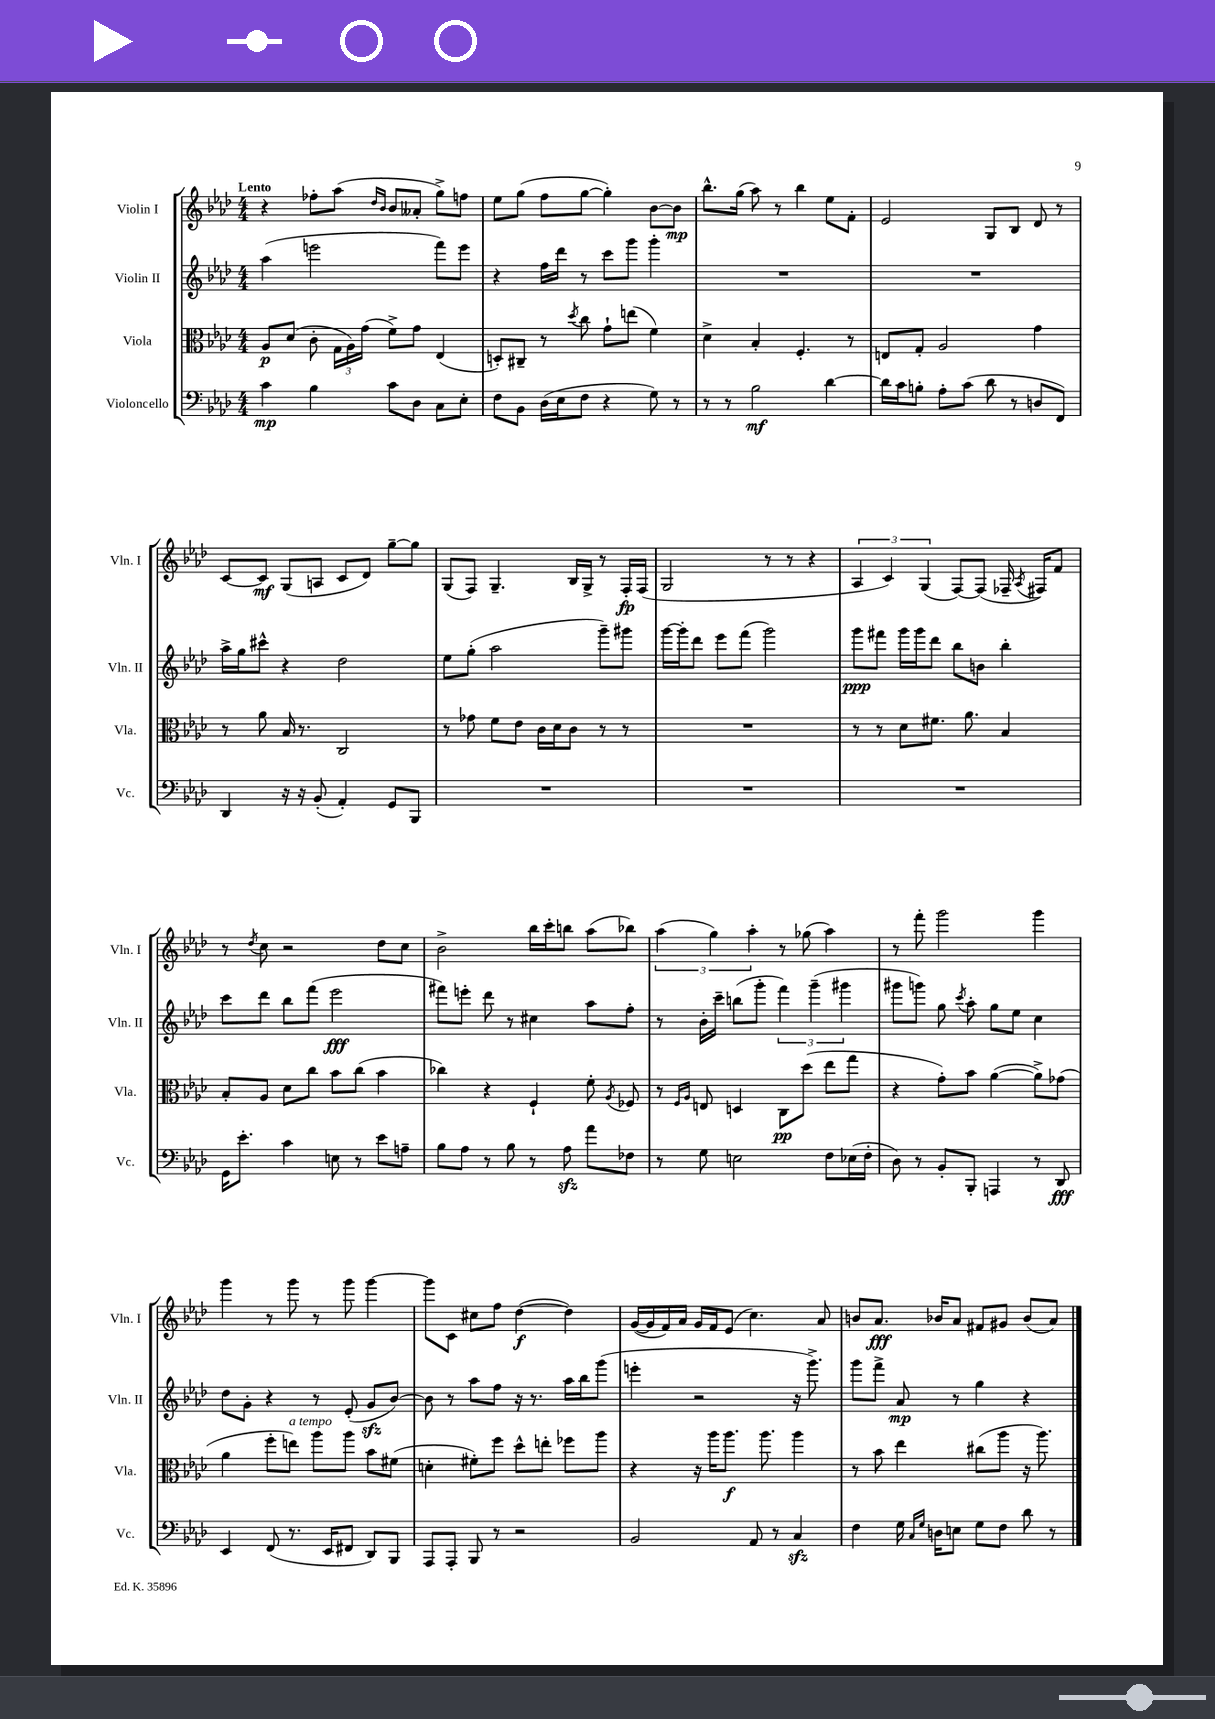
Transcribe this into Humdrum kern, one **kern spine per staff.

**kern	**dynam	**kern	**dynam	**kern	**dynam	**kern	**dynam
*part4	*part4	*part3	*part3	*part2	*part2	*part1	*part1
*staff4	*staff4	*staff3	*staff3	*staff2	*staff2	*staff1	*staff1
*I"Violoncello	*	*I"Viola	*	*I"Violin II	*	*I"Violin I	*
*I'Vc.	*	*I'Vla.	*	*I'Vln. II	*	*I'Vln. I	*
*clefF4	*	*clefC3	*	*clefG2	*	*clefG2	*
*k[b-e-a-d-]	*	*k[b-e-a-d-]	*	*k[b-e-a-d-]	*	*k[b-e-a-d-]	*
*M4/4	*	*M4/4	*	*M4/4	*	*M4/4	*
=1	=1	=1	=1	=1	=1	=1	=1
!	!	!	!	!	!	!LO:TX:a:B:t=Lento	!
4c\	mp	8A-/L	p	(4aa-\	.	4r	.
.	.	(8d-/J	.	.	.	.	.
4B-\	.	8c'\	.	2eeen\	.	8ff-X'\L	.
.	.	24G\LL	.	.	.	(8aa-\J	.
.	.	24A-\)	.	.	.	.	.
.	.	(24g\JJ	.	.	.	.	.
.	.	.	.	.	.	16qqdd-/LL	.
.	.	.	.	.	.	16qqb-/JJ	.
8c\L	.	8f^\L)	.	.	.	8b-/L	.
8D-\J	.	8g\J	.	.	.	8a--X'/J	.
8C\L	.	(4E-/	.	8fff\L)	.	8gg^\L)	.
8E-'\J	.	.	.	8eee\J	.	8ffn\J	.
=2	=2	=2	=2	=2	=2	=2	=2
8F\L	.	8Dn'/L)	.	4r	.	8ee-\L	.
8BB-\J	.	8C#X~/J	.	.	.	(8gg\J	.
(16D-\LL	.	8r	.	16ff\LL	.	8ff\L	.
16E-\J	.	.	.	16ddd-\JJ	.	.	.
.	.	8qdd-/	.	.	.	.	.
8F\J	.	8cc\	.	8r	.	[8gg\J	.
4r	.	8g`\L	.	8ccc\L	.	4gg'\])	.
.	.	(8een\J	.	8ggg\J	.	.	.
8G\)	.	4f\)	.	4ggg'\	.	[8b-\L	.
8r	.	.	.	.	.	8b-\J]	mp
=3	=3	=3	=3	=3	=3	=3	=3
8r	.	4d-^\	.	1r	.	8.bb-^^\L	.
8r	.	.	.	.	.	.	.
.	.	.	.	.	.	(16gg\Jk	.
2B-\	mf	4B-'/	.	.	.	8aa-\)	.
.	.	.	.	.	.	8r	.
.	.	4.F'/	.	.	.	4bb-\	.
[4d-\	.	.	.	.	.	8ee-\L	.
.	.	8r	.	.	.	8f'\J	.
=4	=4	=4	=4	=4	=4	=4	=4
16d-\LL]	.	8En/L	.	1r	.	2e-/	.
16c\J	.	.	.	.	.	.	.
8Bn'\J	.	8G'/J	.	.	.	.	.
8A-'\L	.	2A-/	.	.	.	.	.
(8c\J	.	.	.	.	.	.	.
8d-\	.	.	.	.	.	8G/L	.
8r	.	.	.	.	.	8B-/J	.
8Dn/L	.	4g\	.	.	.	8d-/	.
8FF/J)	.	.	.	.	.	8r	.
!!LO:LB:g=z
=5	=5	=5	=5	=5	=5	=5	=5
4DD-/	.	8r	.	16aa-^\LL	.	[8c/L	.
.	.	.	.	16gg\J	.	.	.
.	.	8a-\	.	8ccc#X^^\J	.	8c/J]	mf
16r	.	16B-/	.	4r	.	(8G/L	.
16r	.	8.r	.	.	.	.	.
(8BB-'/	.	.	.	.	.	8An/J	.
4AA-'/)	.	2C/	.	2dd-\	.	8c/L	.
.	.	.	.	.	.	8d-/J)	.
8GG/L	.	.	.	.	.	[8gg~\L	.
8BBB-/J	.	.	.	.	.	8gg\J]	.
=6	=6	=6	=6	=6	=6	=6	=6
1r	.	8r	.	8ee-\L	.	(8G/L	.
.	.	8g-X\	.	(8gg'\J	.	8F/J)	.
.	.	8f\L	.	2aa-\	.	4.G~/	.
.	.	8e-\J	.	.	.	.	.
.	.	16c\LL	.	.	.	.	.
.	.	16d-\J	.	.	.	.	.
.	.	8c\J	.	.	.	16B-/LL	.
.	.	.	.	.	.	16G^/JJ	.
.	.	8r	.	8ggg~\L)	.	8r	.
.	.	8r	.	8ggg#X\J	.	16F'/LL	fp
.	.	.	.	.	.	(16F/JJ	.
=7	=7	=7	=7	=7	=7	=7	=7
1r	.	1r	.	[16ggg\LL	.	2G/	.
.	.	.	.	16ggg'\J]	.	.	.
.	.	.	.	8ddd-\J	.	.	.
.	.	.	.	8eee-\L	.	.	.
.	.	.	.	(8fff\J	.	.	.
.	.	.	.	2ggg\)	.	8r	.
.	.	.	.	.	.	8r	.
.	.	.	.	.	.	4r	.
=8	=8	=8	=8	=8	=8	=8	=8
1r	.	8r	.	8ggg\L	ppp	6A-/	.
.	.	8r	.	8fff#X\J	.	.	.
.	.	.	.	.	.	6c/)	.
.	.	8d-\L	.	16ggg\LL	.	.	.
.	.	.	.	16ggg\J	.	.	.
.	.	.	.	.	.	(6G/	.
.	.	8.f#X\J	.	8ddd-\J	.	.	.
.	.	.	.	8bb-\L	.	[8F/L)	.
.	.	8.a-\	.	.	.	.	.
.	.	.	.	8bn\J	.	(8F/J]	.
.	.	4B-/	.	4bb-'\	.	16F-X~/	.
.	.	.	.	.	.	8qA-/	.
.	.	.	.	.	.	16F#X/KL)	.
.	.	.	.	.	.	8f/J	.
!!LO:LB:g=z
=9	=9	=9	=9	=9	=9	=9	=9
16GG\KL	.	8B-'/L	.	8ccc\L	.	8r	.
8.e-'\J	.	.	.	.	.	.	.
.	.	.	.	.	.	8qdd-/	.
.	.	8A-/J	.	8ddd-\J	.	8cc\	.
4c\	.	8d-\L	.	8bb-\L	.	2r	.
.	.	8cc\J	.	(8fff\J	.	.	.
8En\	.	8b-\L	.	2eee-\	fff	.	.
8r	.	(8cc\J	.	.	.	.	.
8e-\L	.	4b-\	.	.	.	8dd-\L	.
8An~\J	.	.	.	.	.	8cc\J	.
=10	=10	=10	=10	=10	=10	=10	=10
8B-\L	.	4cc-X\)	.	8fff#X\L)	.	2b-^\	.
8A-\J	.	.	.	8eeen'\J	.	.	.
8r	.	4r	.	8ddd-\	.	.	.
8B-\	.	.	.	8r	.	.	.
8r	.	4F`/	.	4cc#X\	.	16bb-\LL	.
.	.	.	.	.	.	16ccc'\J	.
8A-zz\	.	.	.	.	.	8bbn\J	.
8a-\L	.	8f'\	.	8aa-\L	.	(8aa-\L	.
.	.	8qA-/	.	.	.	.	.
8F-X\J	.	8F-X/	.	8ff'\J	.	8bb-X\J)	.
=11	=11	=11	=11	=11	=11	=11	=11
8r	.	8r	.	8r	.	(6aa-\	.
.	.	16qqF/LL	.	.	.	.	.
.	.	16qqA-/JJ	.	.	.	.	.
8G\	.	8En/	.	16b-'\LL	.	.	.
.	.	.	.	.	.	6gg\)	.
.	.	.	.	16ccc~\JJ	.	.	.
2En\	.	4Dn/	.	(8bbn\L	.	.	.
.	.	.	.	.	.	6aa-'\	.
.	.	.	.	8ggg'\J	.	.	.
.	.	8C\L	pp	6fff\)	.	8r	.
.	.	(8dd-\J	.	.	.	(8gg-X\	.
.	.	.	.	(6ggg~\	.	.	.
8F\L	.	8ee-\L	.	.	.	4aa-\)	.
.	.	.	.	6ggg#X\	.	.	.
(16E-X\L	.	8gg\J	.	.	.	.	.
16F'\JJ	.	.	.	.	.	.	.
=12	=12	=12	=12	=12	=12	=12	=12
8D-\)	.	4r	.	8ggg#X\L	.	8r	.
8r	.	.	.	8gggn\J)	.	8fff'\	.
8BB-'/L	.	8g'\L)	.	8gg\	.	2ggg\	.
.	.	.	.	8qccc/	.	.	.
8BBB-'/J	.	8b-\J	.	8aa-'\	.	.	.
4AAAn/	.	([4a-\	.	8gg\L	.	.	.
.	.	.	.	8ee-\J	.	.	.
8r	.	8a-^\L])	.	4cc\	.	4ggg\	.
8DD-/	fff	(8g-X\J	.	.	.	.	.
!!LO:LB:g=z
=13	=13	=13	=13	=13	=13	=13	=13
4EE-/	.	4a-\	.	8dd-\L	.	4ggg\	.
.	.	.	.	8g'\J	.	.	.
(8FF/	.	8ff'\L	.	4r	.	8r	.
!	!	!LO:TX:a:i:t=a tempo	!	!	!	!	!
8.r	.	8een\J)	.	.	.	8ggg\	.
.	.	8aa-\L	.	8r	.	8r	.
16EE-/KL	.	.	.	.	.	.	.
8FF#X/J	.	8aa-\J	.	(8e-'/	.	8ggg\	.
8DD-/L)	.	8b-\L	.	8gzz/L	.	[4ggg\	.
8BBB-/J	.	(8f#X\J	.	[8b-/J)	.	.	.
=14	=14	=14	=14	=14	=14	=14	=14
8AAA-/L	.	4dn'\	.	8b-\]	.	8ggg\L]	.
8AAA-'/J	.	.	.	8r	.	8c\J	.
8BBB-/	.	8f#X'\L)	.	8aa-\L	.	8cc#X\L	.
8r	.	8ff\J	.	8ff\J	.	8ff\J	.
2r	.	8dd-^^\L	.	16r	.	([4dd-\	f
.	.	.	.	8.r	.	.	.
.	.	8een'\J	.	.	.	.	.
.	.	8ff-X\L	.	16aa-\LL	.	4dd-\])	.
.	.	.	.	16bb-\J	.	.	.
.	.	8aa-\J	.	(8ggg\J	.	.	.
=15	=15	=15	=15	=15	=15	=15	=15
2BB-/	.	4r	.	4eeen'\	.	([16g/LL	.
.	.	.	.	.	.	16g/]	.
.	.	.	.	.	.	16f/)	.
.	.	.	.	.	.	16a-/JJ	.
.	.	16r	.	2r	.	16g/LL	.
.	.	16aa-\KL	.	.	.	16f/J	.
.	.	8.aa-\J	f	.	.	(8e-/J	.
8AA-/	.	.	.	.	.	4.cc\)	.
.	.	8.aa-\	.	.	.	.	.
8r	.	.	.	.	.	.	.
4Czz/	.	4aa-\	.	16r	.	.	.
.	.	.	.	8.ggg^\)	.	.	.
.	.	.	.	.	.	8a-/	.
=16	=16	=16	=16	=16	=16	=16	=16
4F\	.	8r	.	8ggg\L	.	8bn/L	.
.	.	8b-\	.	8fff^\J	.	8.a-/J	fff
16G\	.	4ee-\	.	8a-/	mp	.	.
16qqC/LL	.	.	.	.	.	.	.
16qqG/JJ	.	.	.	.	.	.	.
16Dn\KL	.	.	.	.	.	16b-X/KL	.
8En\J	.	.	.	8r	.	8a-/J	.
8G\L	.	(8cc#X\L	.	4gg\	.	8f#X/L	.
8F\J	.	8aa-\J	.	.	.	8g#X/J	.
8d-\	.	16r	.	4r	.	(8b-/L	.
.	.	8.aa-\)	.	.	.	.	.
8r	.	.	.	.	.	8a-/J)	.
==	==	==	==	==	==	==	==
*-	*-	*-	*-	*-	*-	*-	*-
